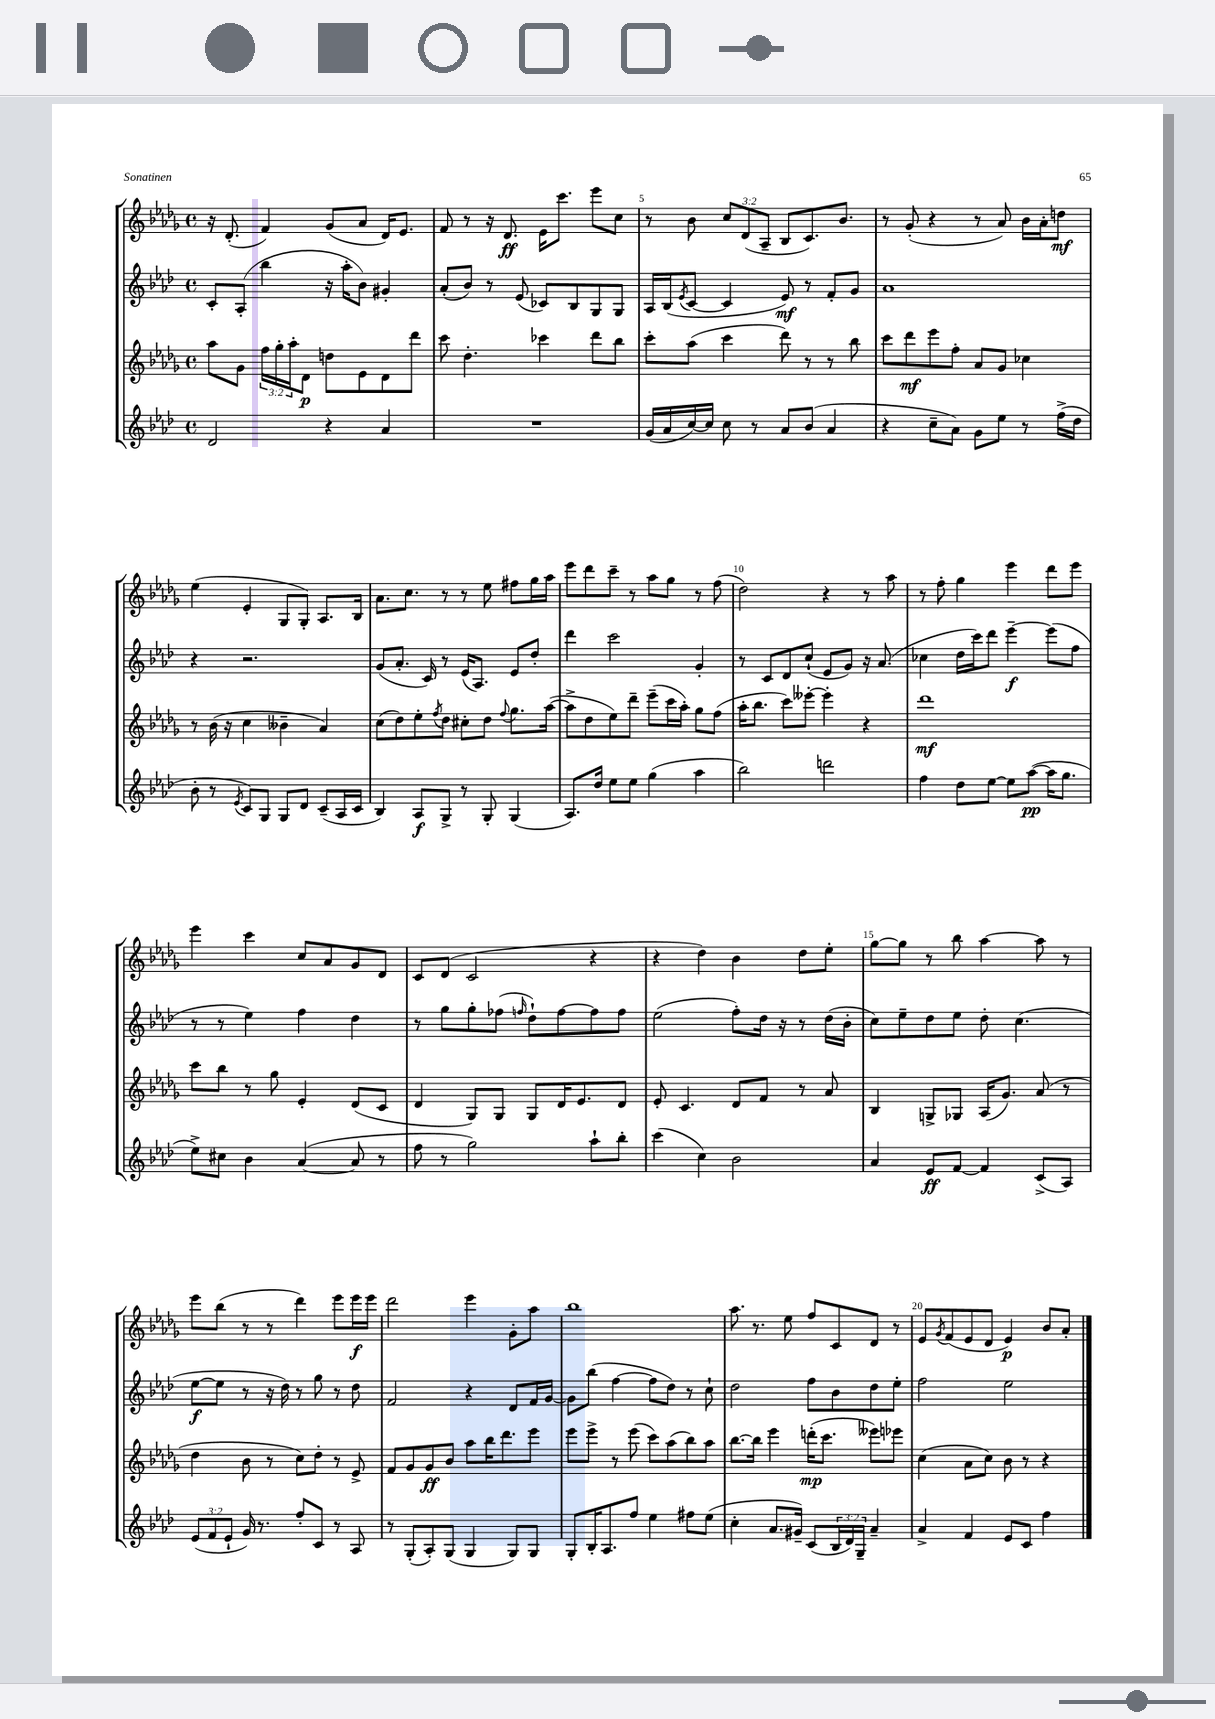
<<
\new StaffGroup <<
\new Staff = "s0" {
    \clef treble \key des \major \defaultTimeSignature \time 4/4 \override Staff.TupletNumber.text = #tuplet-number::calc-fraction-text
    r16 des'8.-.( f'4) ges'8( aes'8 des'16) ees'8. |
    f'8 r8 r16 des'8.\ff ees'16 c'''8. ees'''8 c''8 |
    r8 bes'8 \tuplet 3/2 { c''8 des'8( aes8-- } bes8 c'8.) bes'8. |
    r8 ges'8-.( r4 r8 aes'8) bes'16 aes'16-. d''8\mf |
    ees''4( ees'4-. ges8 ges8-.) aes8. bes16 |
    aes'8. c''8. r8 r8 ees''8 fis''8 ges''16 aes''16 |
    ees'''8 des'''8 c'''8-- r8 aes''8 ges''8 r8 f''8( |
    des''2) r4 r8 aes''8 |
    r8 f''8-. ges''4 ees'''4 des'''8 ees'''8 |
    ees'''4 c'''4 c''8 aes'8 ges'8 des'8 |
    c'8 des'8( c'2 r4 |
    r4 des''4) bes'4 des''8 ees''8-. |
    ges''8~ ges''8 r8 bes''8 aes''4~ aes''8 r8 |
    ees'''8 bes''8( r8 r8 des'''4) ees'''8 ees'''16\f ees'''16 |
    des'''2 ees'''4 ges'8-. aes''8 |
    bes''1 |
    aes''8. r8. ees''8 f''8 c'8 des'8 r8 |
    ees'8 \acciaccatura { ges'8 } f'8( ees'8 des'8 ees'4\p) bes'8 aes'8-. \bar "|." |
}
\new Staff = "s1" {
    \clef treble \key aes \major \defaultTimeSignature \time 4/4
    c'8-. aes8-.( bes''4 r16 aes''16-. bes'8) gis'4-. |
    aes'8-.( bes'8) r8 ees'8( ces'8) bes8 g8 g8 |
    aes16 bes16( \acciaccatura { ees'8 } c'8~ c'4 ees'8\mf) r8 f'8-. g'8 |
    aes'1 |
    r4 r2. |
    g'8( aes'8.-. c'16) r8 ees'16( aes8.) ees'8 des''8-. |
    des'''4 c'''2 g'4-. |
    r8 c'8 des'8 c''8-!( ees'8 g'8) r16 aes'8.( |
    ces''4 des''16 c'''16) des'''8 ees'''4~--\f ees'''8( f''8 |
    r8 r8 ees''4) f''4 des''4 |
    r8 g''8 g''8-. fes''8( \grace { f''16 } des''8-!) f''8~ f''8 f''8 |
    ees''2( f''8-.) des''16 r16 r8 des''16( bes'16-. |
    c''8) ees''8-- des''8 ees''8 des''8-. c''4.( |
    ees''8~\f ees''8 r8 r16 des''16) r8 g''8 r8 des''8 |
    f'2 r4 des'8 f'16 g'16~ |
    g'8 bes''8( f''4~ f''8 des''8) r8 c''8-! |
    des''2 f''8 bes'8 des''8 ees''8-. |
    f''2 ees''2 \bar "|." |
}
\new Staff = "s2" {
    \clef treble \key des \major \defaultTimeSignature \time 4/4 \override Staff.TupletNumber.text = #tuplet-number::calc-fraction-text
    aes''8 ges'8 \tuplet 3/2 { f''16 ges''16-. aes''16-. } des'8\p d''8 ees'8 des'8 des'''8 |
    c'''8 des''4.-. ces'''4 des'''8 bes''8 |
    c'''8-. aes''8( c'''4 des'''8) r8 r8 bes''8 |
    c'''8 des'''8\mf ees'''8 f''8-. aes'8 ges'8 ces''4 |
    r8 bes'16( r16 c''4 beses'4-- aes'4) |
    c''8( des''8) ees''8-. \acciaccatura { f''8 } des''8 cis''8-. des''8 \appoggiatura { f''8 } ges''8. aes''16~( |
    aes''8-> des''8 ees''8) des'''8-- ees'''8--( c'''16 aes''16-.) ges''8 f''8( |
    aes''16-. bes''8. c'''8) eeses'''8~-. eeses'''4-. r4 |
    des'''1\mf |
    c'''8 bes''8 r8 ges''8 ees'4-. des'8( c'8 |
    des'4 ges8) ges8 ges8 des'16 ees'8. des'8 |
    ees'8-. c'4. des'8 f'8 r8 aes'8 |
    bes4 g8-> ges8 aes16( ges'8.) aes'8( r8 |
    des''4 bes'8 r8 c''8) des''8-. r8 ees'8-> |
    f'8 ges'8 ges'8\ff bes'8 aes''8 bes''16 des'''8. ees'''8 |
    ees'''8 ees'''8-> r8 ees'''8( c'''8) aes''8( bes''8) aes''8 |
    bes''8.~ bes''16 ees'''4 d'''16-.\mp( c'''8. eeses'''8) ees'''8 |
    c''4( aes'8 c''8) bes'8 r8 r4 \bar "|." |
}
\new Staff = "s3" {
    \clef treble \key aes \major \defaultTimeSignature \time 4/4 \override Staff.TupletNumber.text = #tuplet-number::calc-fraction-text
    des'2 r4 aes'4 |
    R1 |
    g'16( aes'16 c''16~) c''16 c''8 r8 aes'8 bes'8( aes'4 |
    r4 c''8-- aes'8) g'8 ees''8 r8 f''16->( des''16 |
    bes'8-. r8 \acciaccatura { ees'8 } c'8) g8 g8 des'8 c'8--( aes16 c'16 |
    bes4) aes8\f g8-> r8 g8-. g4( |
    aes8.) des''16 ees''8 ees''8 g''4( aes''4 |
    bes''2) d'''2 |
    f''4 des''8 ees''8~ ees''8 aes''8~\pp( aes''16 g''8. |
    ees''8->) cis''8 bes'4 aes'4~( aes'8 r8 |
    f''8 r8 g''2) aes''8-! bes''8-. |
    c'''4( c''4) bes'2 |
    aes'4 ees'8\ff f'8~ f'4 c'8->( aes8) |
    \tuplet 3/2 { ees'8( f'8 ees'8-! } g'16) r8. f''8-. c'8 r8 aes8 |
    r8 g8-.( aes8-.) g8( g4 g8) g8 |
    g8-. bes16-. aes8. f''8 ees''4 fis''8 ees''8( |
    c''4-. aes'8. gis'16--) c'8( \tuplet 3/2 { bes16 des'16) g16-- } aes'4-- |
    aes'4-> f'4 ees'8 c'8 f''4 \bar "|." |
}
>>
>>
\layout { \context { \Score currentBarNumber = #3 \override BarNumber.break-visibility = ##(#f #t #t) barNumberVisibility = #(every-nth-bar-number-visible 5) } }
